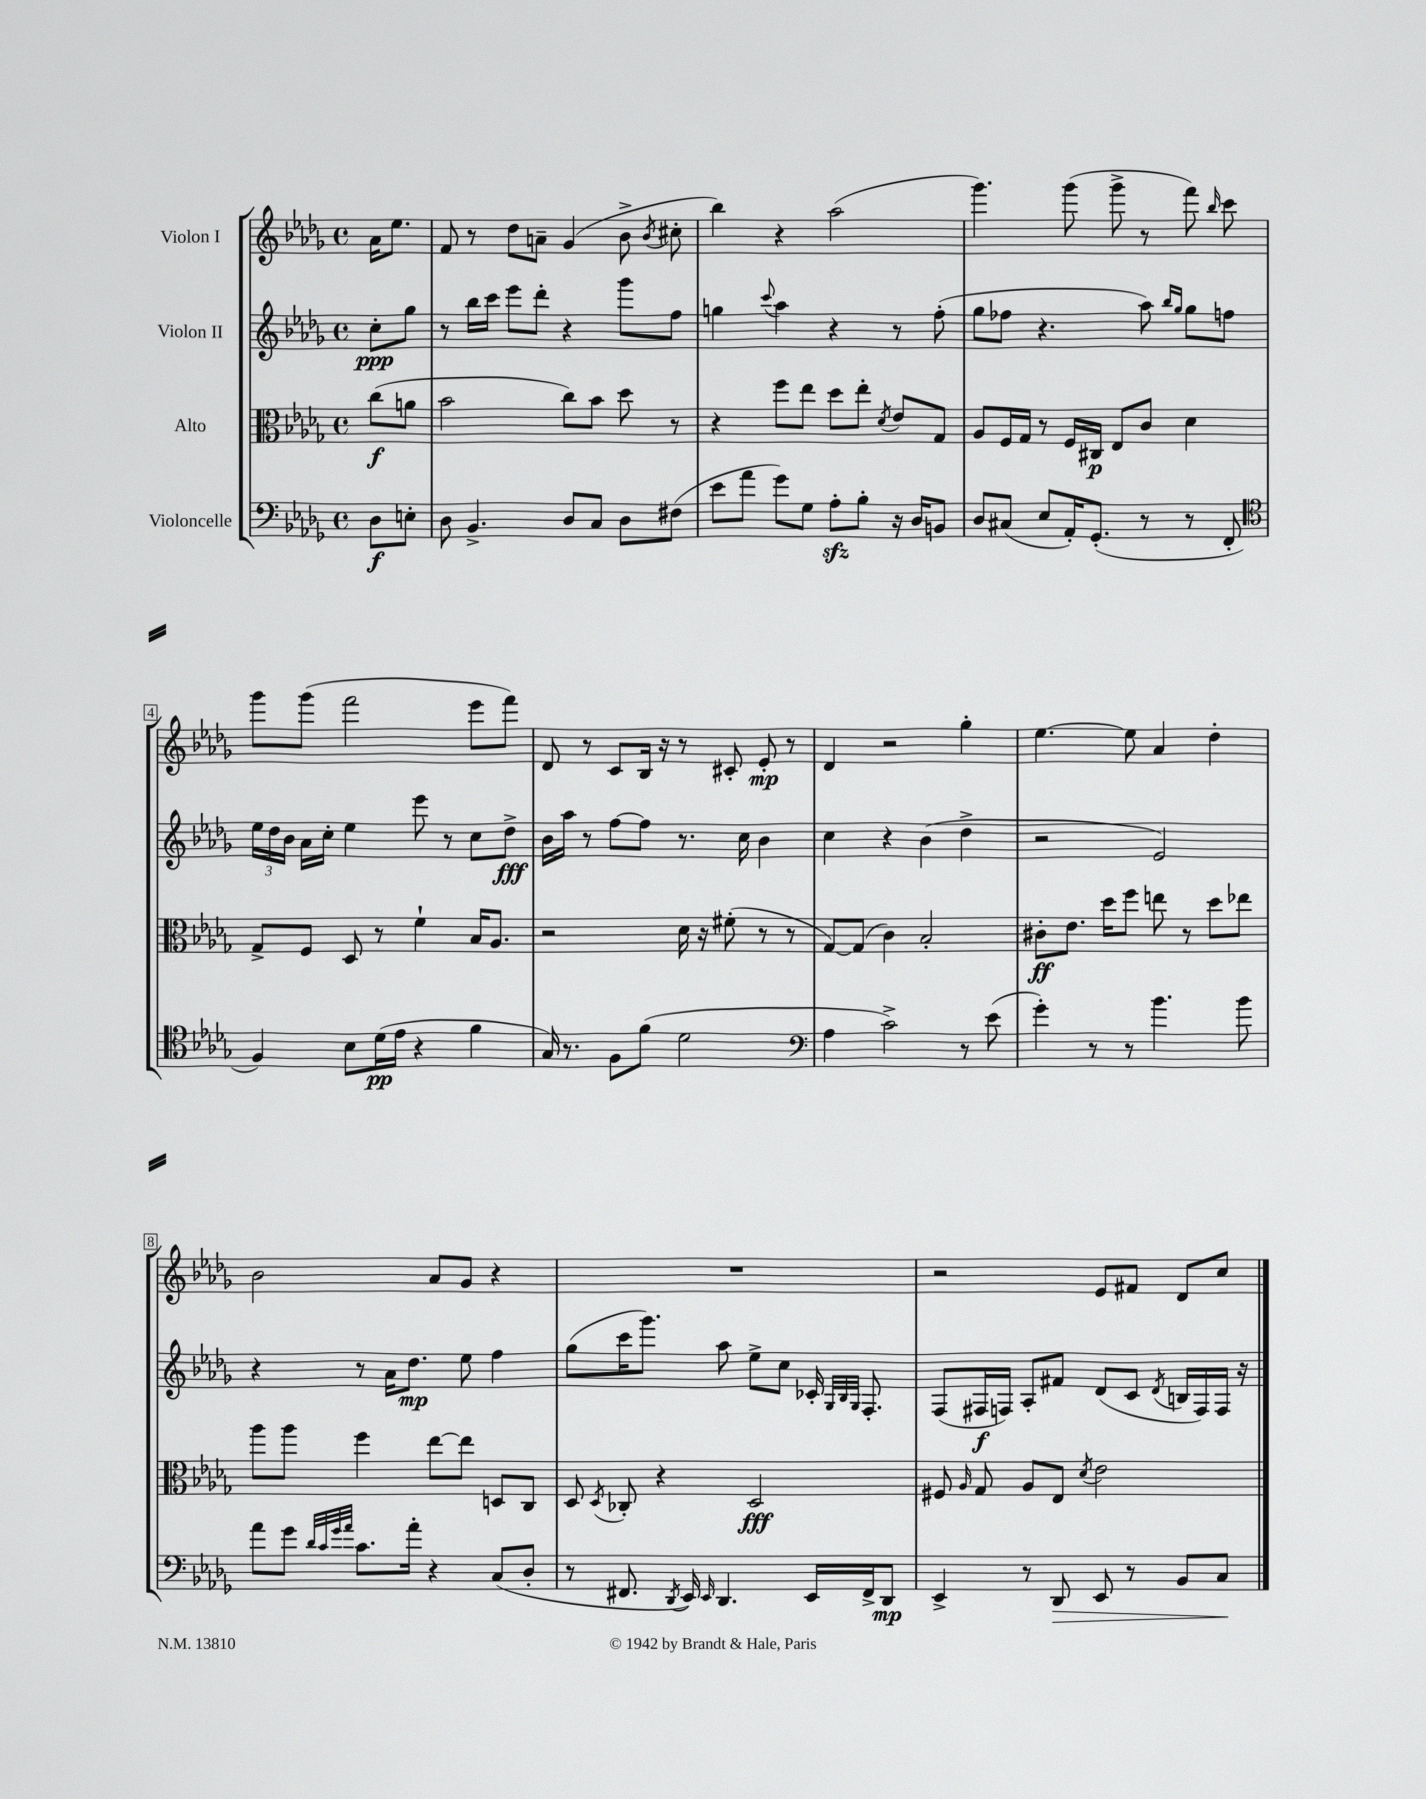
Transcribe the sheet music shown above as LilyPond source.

<<
\new StaffGroup <<
\new Staff = "s0" \with { instrumentName = "Violon I" } {
    \clef treble \key des \major \defaultTimeSignature \time 4/4 \partial 4
    \autoBeamOff aes'16[ ees''8.] |
    f'8 r8 des''8[ a'8]-- ges'4( bes'8-> \acciaccatura { bes'8 } cis''8-. |
    bes''4) r4 aes''2( |
    ges'''4.) ges'''8( ges'''8-> r8 f'''8) \grace { bes''16 } c'''8 |
    ges'''8[ ges'''8]( f'''2 ees'''8[ f'''8]) |
    des'8 r8 c'8[ bes16] r16 r8 cis'8-. ees'8-.\mp r8 |
    des'4 r2 ges''4-. |
    ees''4.~ ees''8 aes'4 des''4-. |
    bes'2 aes'8[ ges'8] r4 |
    R1 |
    r2 ees'8[ fis'8] des'8[ c''8] \bar "|." |
}
\new Staff = "s1" \with { instrumentName = "Violon II" } {
    \clef treble \key des \major \defaultTimeSignature \time 4/4 \partial 4
    \autoBeamOff c''8[-.\ppp ges''8] |
    r8 bes''16[ c'''16] ees'''8[ des'''8]-. r4 ges'''8[ f''8] |
    g''4 \appoggiatura { c'''8 } aes''4 r4 r8 f''8-.( |
    ges''8[ fes''8] r4. aes''8) \grace { bes''16[ ges''16] } ges''8[ f''8] |
    \tuplet 3/2 { ees''16[ des''16 bes'16] } aes'16[ c''16]-. ees''4 ees'''8 r8 c''8[ des''8]->\fff |
    bes'16[ aes''16] r8 f''8[~ f''8] r8. c''16 bes'4 |
    c''4 r4 bes'4( des''4-> |
    r2 ees'2) |
    r4 r8 aes'16[ des''8.]\mp ees''8 f''4 |
    ges''8[( c'''16 ges'''8.]) aes''8 ees''8[-> c''8] ces'16-. \grace { ges32[ bes32 ges32] } f8.-. |
    f8[( fis16\f f16]) aes8[-. fis'8] des'8[( c'8] \acciaccatura { des'8 } b16[ f16) f16] r16 \bar "|." |
}
\new Staff = "s2" \with { instrumentName = "Alto" } {
    \clef alto \key des \major \defaultTimeSignature \time 4/4 \partial 4
    \autoBeamOff c''8[\f( a'8] |
    bes'2 c''8[) bes'8] des''8 r8 |
    r4 f''8[ ees''8] des''8[ ees''8]-. \acciaccatura { des'8 } ees'8[ ges8] |
    aes8[ f16 ges16] r8 f16[ cis16]\p ees8[ c'8] des'4 |
    ges8[-> f8] des8 r8 f'4-! bes16[ aes8.] |
    r2 des'16 r16 fis'8-.( r8 r8 |
    ges8[~) ges8]( c'4) bes2-. |
    cis'8[-.\ff ees'8.] des''16[ f''8] e''8 r8 des''8[ ees''8] |
    aes''8[ aes''8] f''4 ees''8[~ ees''8] d8[ c8] |
    des8 \acciaccatura { des8 } ces8-. r4 des2\fff |
    fis8 \grace { aes16 } ges8 aes8[ ees8] \acciaccatura { des'8 } ees'2 \bar "|." |
}
\new Staff = "s3" \with { instrumentName = "Violoncelle" } {
    \clef bass \key des \major \defaultTimeSignature \time 4/4 \partial 4
    \autoBeamOff des8[\f e8]-. |
    des8 bes,4.-> des8[ c8] des8[ fis8]( |
    ees'8[ aes'8] ges'8[) ges8] aes8[-.\sfz bes8]-. r16 des16[ b,8] |
    des8[ cis8]( ees8[ aes,16-.) ges,8.]-.( r8 r8 f,8-. |
    \clef tenor f4) bes8[ des'16\pp( ees'16] r4 f'4 |
    ges16) r8. f8[ f'8]( des'2 |
    \clef bass aes4 c'2->) r8 ees'8( |
    ges'4-.) r8 r8 bes'4. bes'8 |
    aes'8[ ges'8] \grace { des'32[ c'32 ges'32 aes'32] } c'8.[ aes'16]-. r4 c8[( des8]-. |
    r8 fis,8. \acciaccatura { des,8 } ees,16) \grace { ees,16 } des,4. ees,16[ fis,16-> des,8]\mp |
    ees,4-> r8 des,8\> ees,8 r8 bes,8[ c8]\! \bar "|." |
}
>>
>>
\layout { \context { \Score \override BarNumber.stencil = #(make-stencil-boxer 0.1 0.3 ly:text-interface::print) } }
